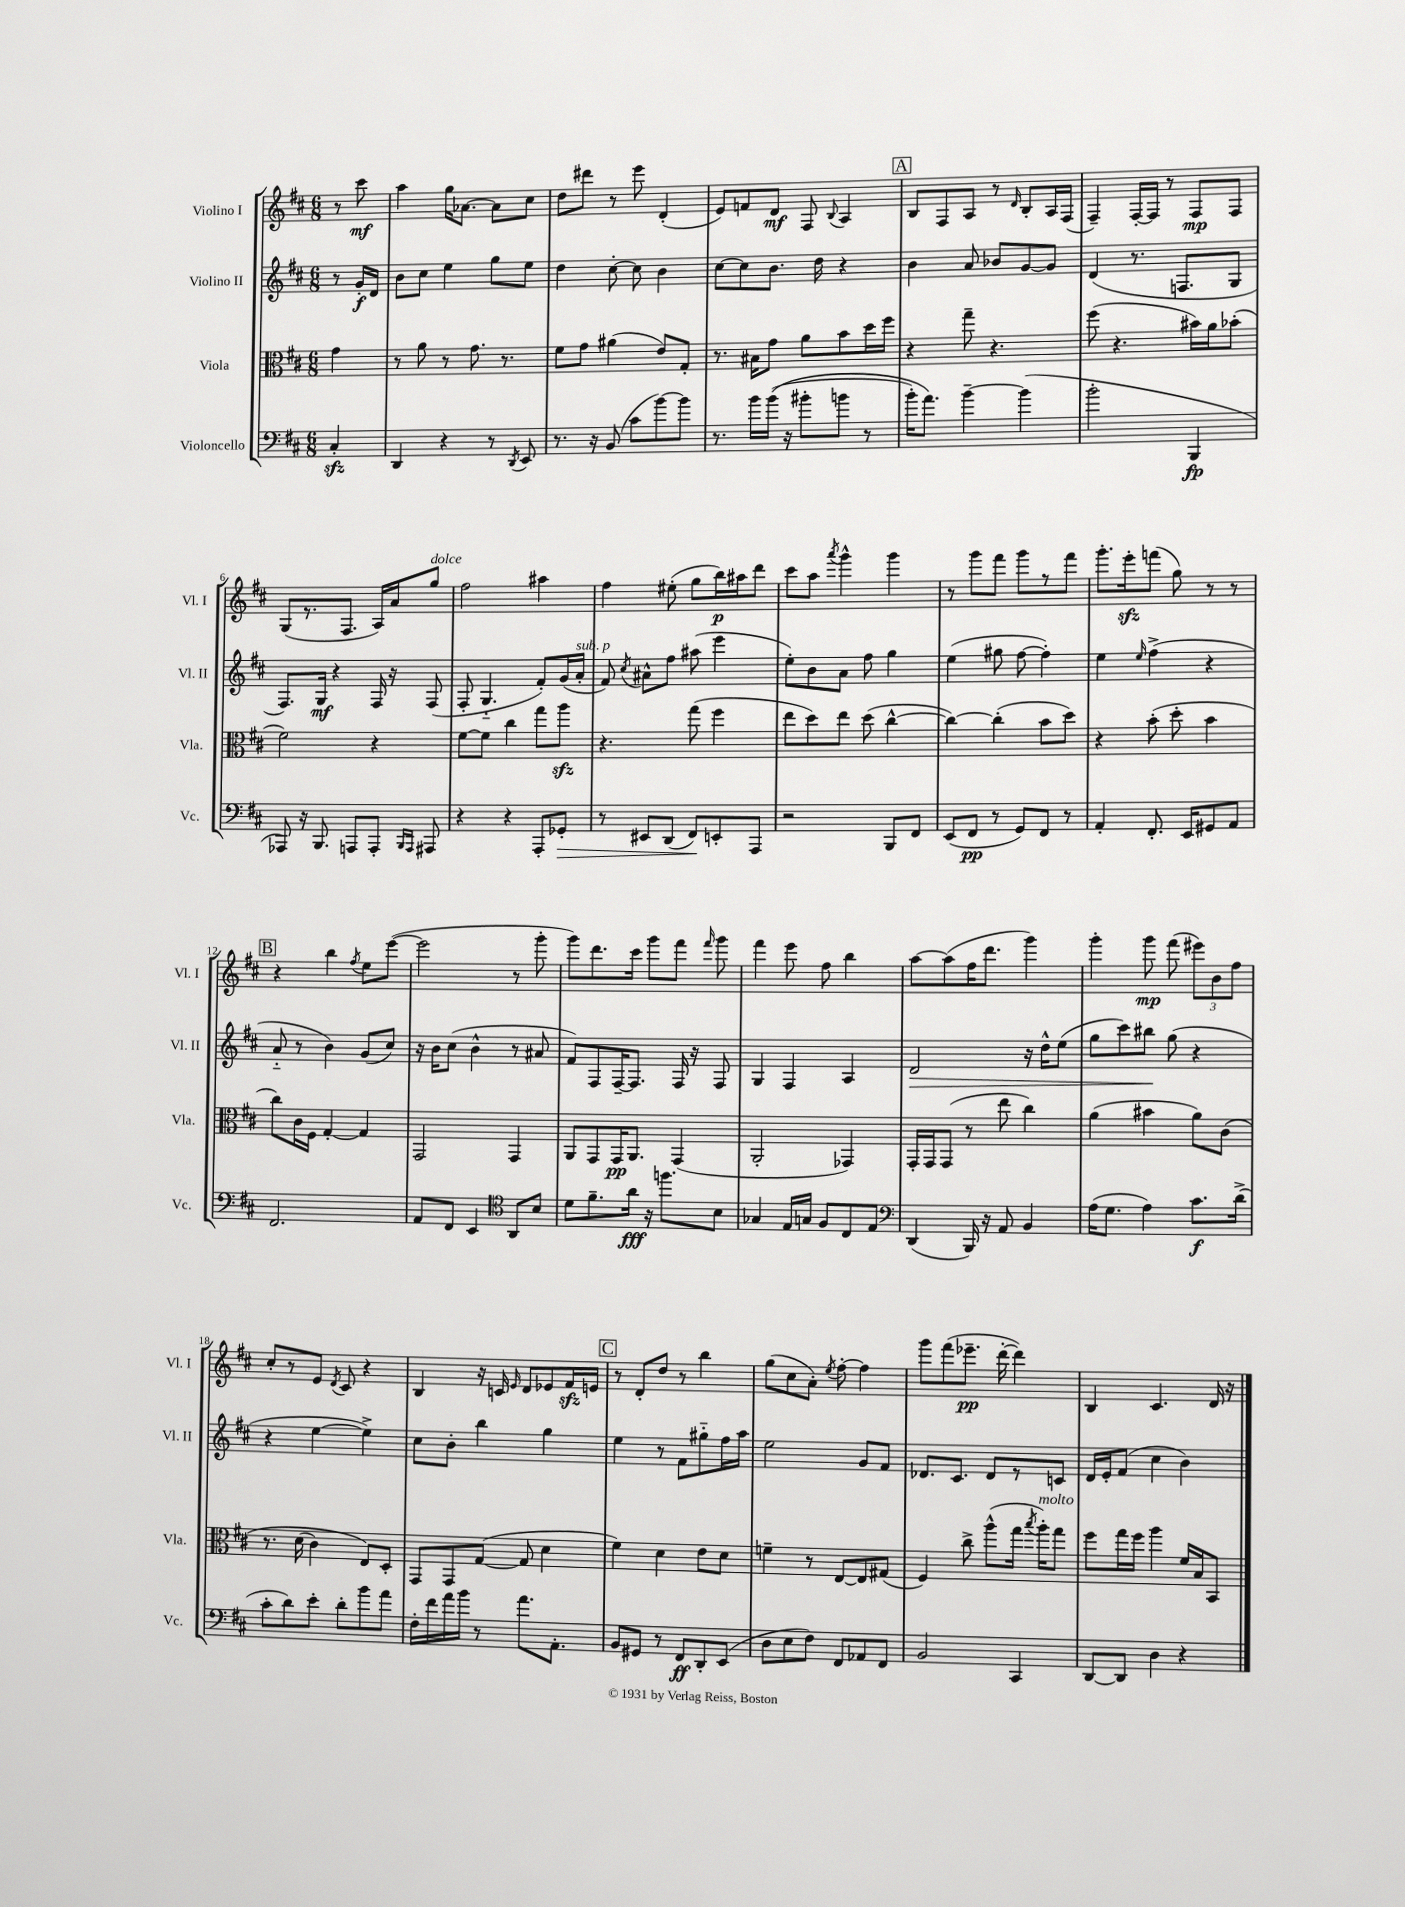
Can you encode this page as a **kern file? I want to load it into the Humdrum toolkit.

**kern	**kern	**kern	**kern
*staff4	*staff3	*staff2	*staff1
*clefF4	*clefC3	*clefG2	*clefG2
*k[f#c#]	*k[f#c#]	*k[f#c#]	*k[f#c#]
*M6/8	*M6/8	*M6/8	*M6/8
4C#'/	4g\	8r	8r
.	.	16g'/LL	8ccc#\
.	.	16d/JJ	.
=	=	=	=
4DD/	8r	8b\L	4aa\
.	8a\	8cc#\J	.
4r	8r	4ee\	16gg\LK
.	.	.	[8.a-\J
.	8.g\	.	.
8r	.	8gg\L	8a-\]L
.	8.r	.	.
8qDD/	.	.	.
8EE/	.	8ee\J	8cc#\J
=	=	=	=
8.r	8f#\L	4dd\	8dd\L
.	8g\J	.	8ddd#\J
16r	.	.	.
(8BB/	(4a#\	[8cc#'\	8r
8c#\L	.	8cc#\]	8eee\
[8b\)	8e/L)	4b\	(4d'/
8b\]J	8G'/J	.	.
=	=	=	=
8.r	8.r	[8cc#\L	8e/L)
.	.	8cc#\]	8f/
16b\LL	16B#\LK	.	.
&((16b\JJ	8g\J	8.b\J	8d/J
16r	.	.	.
8b#'\L	8a\L	.	8F#/
.	.	16dd\	.
.	.	.	8qqB/
8b\J	8b\	4r	4A/
8r	16dd\L	.	.
.	16ff#\JJ	.	.
=	=	=	=
16b'\LK)	4r	4b\	8B/L
8.a\J&)	.	.	.
.	.	.	8F#/
[4b~\	8gg~\	8a/	8A/J
.	4.r	8b-/L	8r
.	.	.	16qqd/
(4b\]	.	[8g/	8B'/L
.	.	8g/]J	16A/L
.	.	.	(16F#/JJ
=	=	=	=
2b'\	(8ff#\	(4d/	4F#~/)
.	4.r	.	.
.	.	8.r	[16F#'/LL
.	.	.	16F#/]JJ
.	.	.	8r
.	.	8.F/L	.
4BBB/	16b#\LL)	.	8F#/L
.	16a\J	.	.
.	(8b-'\J	8G/J	8F#/J
=	=	=	=
8AAA-/)	2f#\)	8.F#/L)	(8G/L
16r	.	.	8.r
8.BBB/	.	16G/Jk	.
.	.	4r	.
.	.	.	8.F#/J
8AAA/L	.	.	.
8AAA'/J	4r	16F#/	16A/LL)
.	.	16r	16a/J
16qqBBB/LL	.	.	.
16qqAAA/JJ	.	.	.
8AAA#/	.	(8F#/	8gg/J
=	=	=	=
4r	[8f#\L	8F#'/	2ff#\
.	8f#\]J	4.G'~/	.
4r	4cc#\	.	.
8AAA'/L	8gg\L	8f#'/L)	4aa#\
8GG-'/J	8aa\J	(16g/L	.
.	.	16a'/JJ	.
=	=	=	=
8r	4.r	8f#/)	4ff#\
.	.	8qcc#/	.
8EE#/L	.	8a#^^\L	.
(8DD/J	.	8ff#\J	(8ee#'\
8FF#/L)	(8gg\	(8aa#\	8gg\L
8EE'/	4ff#\	4eee\	16bb\L)
.	.	.	16aa#\J
8AAA/J	.	.	8ddd\J
=	=	=	=
2r	8ee\L	8ee'\L)	8ccc#\L
.	8dd\)	8b\	8aa\J
.	.	.	8qaaa/
.	8ee\J	8a\J	4ggg^^\
.	(8dd\	8ff#\	.
8BBB/L	[4cc#^^\	4gg\	4ggg\
8FF#/J	.	.	.
=	=	=	=
(8EE/L	4cc#\_)	(4ee\	8r
8FF#/J	.	.	8ggg\L
8r	(4cc#'\]	8gg#\	8fff#\J
8GG/L)	.	[8ff#\	8ggg\L
8FF#/J	8b\L	4ff#'\])	8r
8r	8dd\J)	.	8fff#\J
=	=	=	=
4AA'/	4r	4ee\	8.ggg'\L
.	.	.	16eee'\k
.	.	16qqee/	.
8.FF#'/	(8b'\	(4ff#^\	(8fff\J
.	8dd'\	.	8gg\)
16EE/LK	.	.	.
8GG#/	4b\	4r	8r
8AA/J	.	.	8r
=	=	=	=
2.FF#/	8cc#\L)	8a'~/	4r
.	16c#\L	8r	.
.	16F#\JJ	.	.
.	[4G'/	4b\)	4bb\
.	.	.	8qff#/
.	4G/]	(8g/L	8ee\L
.	.	8cc#/J)	([8eee\J
=	=	=	=
8AA/L	2GG/	16r	2eee\]
.	.	16b\LK	.
8FF#/J	.	(8cc#\J	.
4EE/	.	4b^^\	.
*clefC4	*	*	*
8AA/L	4GG/	8r	8r
8B/J	.	8a#/	8ggg'\
=	=	=	=
8d\L	8AA/L	8f#/L)	8ggg\L)
8.f#~\	8GG/	8F#/	8.ddd\
.	16GG/K	[16F#~/K	.
16a\Jk	8.AA/J	8.F#/]J	16ccc#\Jk
16r	.	.	8ggg\L
8.ff\L	.	.	.
.	(4GG/	16F#/	8fff#\J
.	.	16r	.
.	.	.	16qqfff#/
8B\J	.	8F#/	8ggg\
=	=	=	=
4G-/	2AA'/	4G/	4fff#\
16E/LL	.	4F#/	8eee\
16G/JJ	.	.	.
8F#/L	.	.	8ff#\
8C#/	4GG-/)	4A/	4bb\
8E/J	.	.	.
=	=	=	=
*clefF4	*	*	*
(4DD/	16GG'/LL	2d/	[8aa\L
.	16GG/J	.	.
.	(8GG/J	.	(8aa\]
16BBB/)	8r	.	16ff#\K
16r	.	.	8.ddd\J
8AA/	8ee\	.	.
4BB/	4cc#\)	16r	4ggg\)
.	.	16dd^^\LK	.
.	.	(8ee\J	.
=	=	=	=
(16A\LK	(4a\	8gg\L	4ggg'\
8.G\J	.	.	.
.	.	8ccc#\)	.
4A\)	4b#\	8bb#\J	8ggg\
.	.	(8gg\	(8fff#\
8.c#\L	8a\L)	4r	12eee#\L)
.	.	.	12b\
.	&(8c#\J	.	.
.	.	.	12ff#\J
(16d^\Jk	.	.	.
=	=	=	=
8c#'\L	8.r	4r	8cc#'/L
8d\)	.	.	8r
.	(16d\	.	.
8e'\J	4c#\)	[4ee\	8e/J
.	.	.	8qd/
8d'\L	.	.	8c#/
8b\	8E/L&)	4ee^\])	4r
8a\J	8D'/J	.	.
=	=	=	=
16F#'\LL	8GG/L	8cc#\L	4B/
16f#\	.	.	.
16a\	8GG/	8b'\J	.
16b\JJ	.	.	.
8r	([8G/J	4bb\	16r
.	.	.	16c/
.	.	.	16qqe/
8.a\L	8G/]	.	8d/L
.	4d\	4gg\	8e-/
8.AA'\J	.	.	.
.	.	.	16f#/L
.	.	.	16e/JJ
=	=	=	=
8BB/L	4f#\)	4ee\	8r
8GG#/J	.	.	8d'/L
8r	4d\	8r	8dd/J
8FF#/L	.	8f#\L	8r
8DD'/	8e\L	8gg#'~\	4bb\
(8EE/J	8d\J	16ff#\L	.
.	.	16aa\JJ	.
=	=	=	=
8D\L	4f~\	2ee\	(8gg\L
8E\	.	.	8cc#\
8F#\J)	8r	.	8a'\J)
.	.	.	8qee/
8FF#/L	[8E/L	.	[8ff#'\
8AA-/	8E/]	8g/L	4ff#\]
8FF#/J	(8G#/J	8f#/J	.
=	=	=	=
2BB/	4F#/)	8.d-/L	8ggg\L
.	.	.	(8fff#\
.	.	8.c#/J	.
.	8cc#^\	.	8.eee-~\J
.	(8aa^^\L	8d-/L	.
.	.	.	[16ddd'\
4CC#/	16gg\Jk	8r	4ddd\])
.	8qbb/	.	.
.	16aa'\LK)	.	.
.	8gg\J	8c/J	.
=	=	=	=
[8DD/L	8ff#\L	16d/LL	4B/
.	.	16e'/J	.
8DD/]J	16gg\L	(8f#/J	.
.	16ff#\JJ	.	.
4D\	4aa\	4cc#\	4.c#/
4r	16f#/LL	4b\)	.
.	16B/J	.	.
.	8BB/J	.	16d/
.	.	.	16r
==	==	==	==
*-	*-	*-	*-
